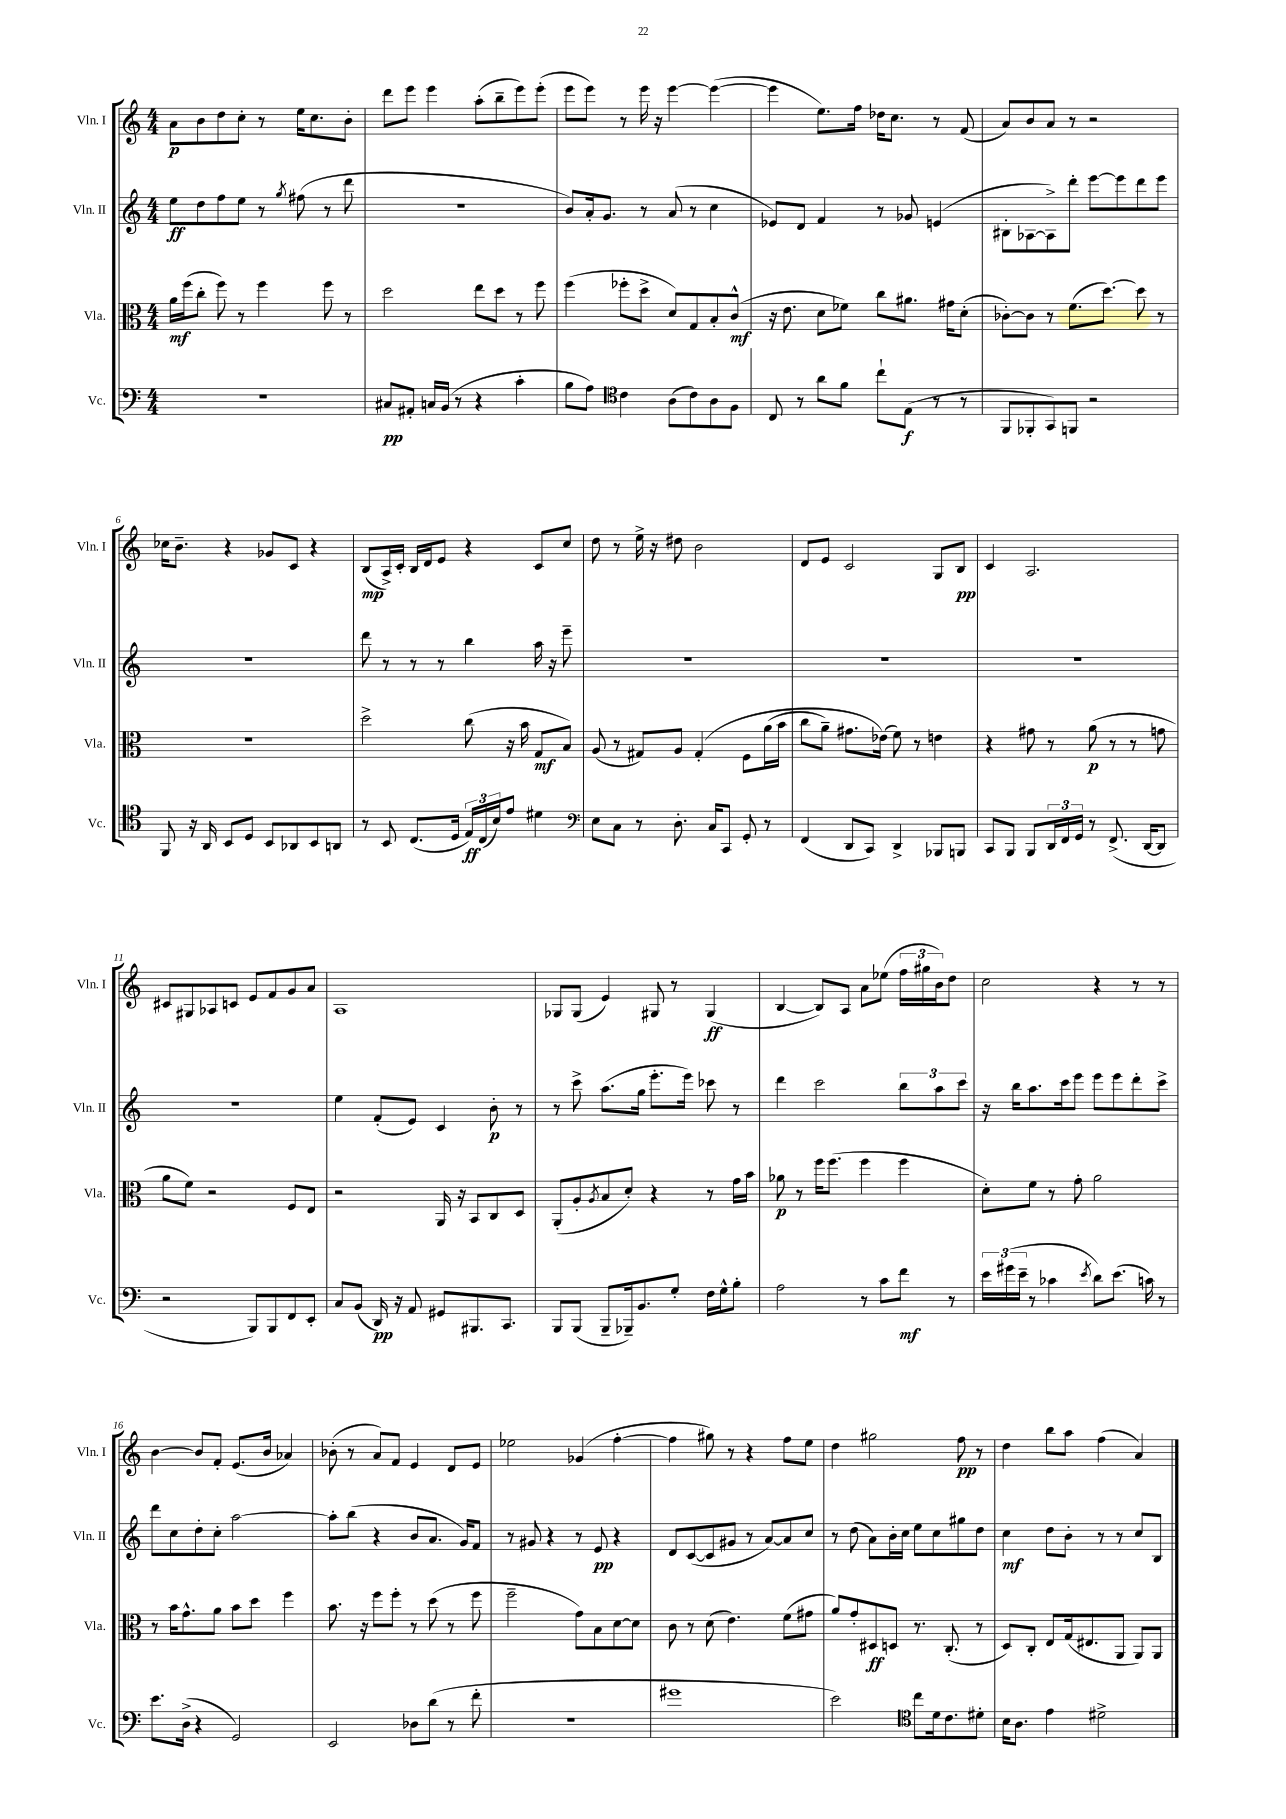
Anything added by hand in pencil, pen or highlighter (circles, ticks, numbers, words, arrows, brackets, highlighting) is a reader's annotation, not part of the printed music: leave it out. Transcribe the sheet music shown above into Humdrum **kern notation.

**kern	**dynam	**kern	**dynam	**kern	**dynam	**kern	**dynam
*part4	*part4	*part3	*part3	*part2	*part2	*part1	*part1
*staff4	*staff4	*staff3	*staff3	*staff2	*staff2	*staff1	*staff1
*I"Vc.	*	*I"Vla.	*	*I"Vln. II	*	*I"Vln. I	*
*I'Vc.	*	*I'Vla.	*	*I'Vln. II	*	*I'Vln. I	*
*clefF4	*	*clefC3	*	*clefG2	*	*clefG2	*
*k[]	*	*k[]	*	*k[]	*	*k[]	*
*M4/4	*	*M4/4	*	*M4/4	*	*M4/4	*
=1	=1	=1	=1	=1	=1	=1	=1
1r	.	16a\LL	mf	8ee\L	ff	8a\L	p
.	.	(16ff\J	.	.	.	.	.
.	.	8cc'\J	.	8dd\	.	8b\	.
.	.	8ff\)	.	8ff\	.	8dd\	.
.	.	8r	.	8ee\J	.	8cc'\J	.
.	.	4ff\	.	8r	.	8r	.
.	.	.	.	8qgg/	.	.	.
.	.	.	.	(8ff#X\	.	16ee\KL	.
.	.	.	.	.	.	8.cc\	.
.	.	8ff\	.	8r	.	.	.
.	.	8r	.	8ddd\	.	8b'\J	.
=2	=2	=2	=2	=2	=2	=2	=2
8C#X/L	pp	2dd\	.	1r	.	8ddd\L	.
8AA#X'/J	.	.	.	.	.	8eee\J	.
16Cn/LL	.	.	.	.	.	4eee\	.
(16BB/JJ	.	.	.	.	.	.	.
8r	.	.	.	.	.	.	.
4r	.	8ee\L	.	.	.	(8aa'\L	.
.	.	8dd\J	.	.	.	8bb~\	.
4c'\	.	8r	.	.	.	8eee\)	.
.	.	8ff\	.	.	.	(8eee'\J	.
=3	=3	=3	=3	=3	=3	=3	=3
8B\L	.	(4ff\	.	8b/L)	.	8eee\L	.
8A\J)	.	.	.	16a'/k	.	8eee\J)	.
.	.	.	.	8.g/J	.	.	.
*clefC4	*	*	*	*	*	*	*
4c\	.	8ff-X'\L	.	.	.	8r	.
.	.	8dd^\J	.	8r	.	16eee\	.
.	.	.	.	.	.	16r	.
(8A\L	.	8d/L)	.	(8a/	.	[4eee\	.
8c\)	.	8G/	.	8r	.	.	.
8A\	.	8B'/	.	4cc\	.	(4eee\_	.
8F\J	.	(8c^^/J	mf	.	.	.	.
=4	=4	=4	=4	=4	=4	=4	=4
8C/	.	16r	.	8e-X/L)	.	4eee\]	.
.	.	8.e\	.	.	.	.	.
8r	.	.	.	8d/J	.	.	.
8a\L	.	8d\L	.	4f/	.	8.ee\L)	.
8f\J	.	8f-X\J)	.	.	.	.	.
.	.	.	.	.	.	16ff\Jk	.
8cc`\L	.	8cc\L	.	8r	.	16dd-X\KL	.
.	.	.	.	.	.	8.cc\J	.
(8E\J	f	8.a#X\J	.	8g-X/	.	.	.
8r	.	.	.	(4en/	.	8r	.
.	.	16g#X\KL	.	.	.	.	.
8r	.	(8d'\J	.	.	.	(8f/	.
=5	=5	=5	=5	=5	=5	=5	=5
8FF/L	.	[8c-X'\L)	.	8B#X'\L	.	8a/L)	.
8FF-X'/	.	8c-\J]	.	[8A-X\	.	8b/	.
8GG/)	.	8r	.	8A-^\])	.	8a/J	.
8FFn/J	.	(8.f\L	.	8ddd'\J	.	8r	.
2r	.	.	.	[8eee\L	.	2r	.
.	.	[8.dd\J)	.	.	.	.	.
.	.	.	.	8eee\]	.	.	.
.	.	8dd\]	.	8ddd\	.	.	.
.	.	8r	.	8eee\J	.	.	.
!!LO:LB:g=z
=6	=6	=6	=6	=6	=6	=6	=6
8FF/	.	1r	.	1r	.	16cc-X\KL	.
.	.	.	.	.	.	8.b~\J	.
16r	.	.	.	.	.	.	.
16AA/	.	.	.	.	.	.	.
8BB/L	.	.	.	.	.	4r	.
8D/J	.	.	.	.	.	.	.
8BB/L	.	.	.	.	.	8g-X/L	.
8AA-X/	.	.	.	.	.	8c/J	.
8BB/	.	.	.	.	.	4r	.
8AAn/J	.	.	.	.	.	.	.
=7	=7	=7	=7	=7	=7	=7	=7
8r	.	2dd^\	.	8ddd\	.	(8B/L	mp
8BB/	.	.	.	8r	.	16A^/L)	.
.	.	.	.	.	.	16c'/JJ	.
(8.C/L	.	.	.	8r	.	16B/LL	.
.	.	.	.	.	.	16d/J	.
.	.	.	.	8r	.	8e/J	.
16D/Jk	.	.	.	.	.	.	.
24E/LL)	ff	(8cc\	.	4bb\	.	4r	.
(24C/	.	.	.	.	.	.	.
24B/J)	.	.	.	.	.	.	.
8e/J	.	16r	.	.	.	.	.
.	.	16b\	.	.	.	.	.
4d#X\	.	8G/L	mf	16aa\	.	8c/L	.
.	.	.	.	16r	.	.	.
.	.	8B/J)	.	8eee~\	.	8cc/J	.
=8	=8	=8	=8	=8	=8	=8	=8
*clefF4	*	*	*	*	*	*	*
8E\L	.	(8A/	.	1r	.	8dd\	.
8C\J	.	8r	.	.	.	8r	.
8r	.	8G#X/L)	.	.	.	16ee^\	.
.	.	.	.	.	.	16r	.
8.D'\	.	8A/J	.	.	.	8dd#X\	.
.	.	(4G#'/	.	.	.	2b\	.
16C/KL	.	.	.	.	.	.	.
8CC/J	.	.	.	.	.	.	.
8GG'/	.	8F\L	.	.	.	.	.
8r	.	(16a\L	.	.	.	.	.
.	.	16b\JJ	.	.	.	.	.
=9	=9	=9	=9	=9	=9	=9	=9
(4FF/	.	8cc\L	.	1r	.	8d/L	.
.	.	8a~\J)	.	.	.	8e/J	.
8DD/L	.	8.g#X\L	.	.	.	2c/	.
8CC/J)	.	.	.	.	.	.	.
.	.	(16e-X\Jk)	.	.	.	.	.
4DD^/	.	8f\)	.	.	.	.	.
.	.	8r	.	.	.	.	.
8BBB-X/L	.	4en\	.	.	.	8G/L	.
8BBBn/J	.	.	.	.	.	8B/J	pp
=10	=10	=10	=10	=10	=10	=10	=10
8CC/L	.	4r	.	1r	.	4c/	.
8BBB/J	.	.	.	.	.	.	.
8BBB/L	.	8g#X\	.	.	.	2.A/	.
24DD/L	.	8r	.	.	.	.	.
24FF/	.	.	.	.	.	.	.
24GG/JJ	.	.	.	.	.	.	.
8r	.	(8a\	p	.	.	.	.
(8.FF^/	.	8r	.	.	.	.	.
.	.	8r	.	.	.	.	.
[16DD/KL	.	.	.	.	.	.	.
8DD/J]	.	8gn\	.	.	.	.	.
!!LO:LB:g=z
=11	=11	=11	=11	=11	=11	=11	=11
2r	.	8a\L	.	1r	.	8c#X/L	.
.	.	8f\J)	.	.	.	8G#X/	.
.	.	2r	.	.	.	8A-X/	.
.	.	.	.	.	.	8cn/J	.
8BBB/L)	.	.	.	.	.	8e/L	.
8BBB/	.	.	.	.	.	8f/	.
8FF/	.	8F/L	.	.	.	8g/	.
8EE'/J	.	8E/J	.	.	.	8a/J	.
=12	=12	=12	=12	=12	=12	=12	=12
8C/L	.	2r	.	4ee\	.	1A	.
(8BB/J	.	.	.	.	.	.	.
16DD/)	pp	.	.	(8f'/L	.	.	.
16r	.	.	.	.	.	.	.
8AA/	.	.	.	8e/J)	.	.	.
8GG#X/L	.	16AA/	.	4c/	.	.	.
.	.	16r	.	.	.	.	.
8.BBB#X/	.	8BB/L	.	.	.	.	.
.	.	8C/	.	8b'\	p	.	.
8.CC/J	.	.	.	.	.	.	.
.	.	8D/J	.	8r	.	.	.
=13	=13	=13	=13	=13	=13	=13	=13
8BBB/L	.	(8AA'/L	.	8r	.	8G-X/L	.
(8BBB/J	.	8A'/	.	8ccc^\	.	(8G-/J	.
.	.	8qA/	.	.	.	.	.
8BBB~/L	.	8B/	.	(8.aa\L	.	4e/)	.
16BBB-X~/k)	.	8d'/J)	.	.	.	.	.
8.BB/	.	.	.	16gg\Jk	.	.	.
.	.	4r	.	8.eee'\L	.	8G#X/	.
8G'/J	.	.	.	.	.	8r	.
.	.	.	.	16eee\Jk)	.	.	.
16F\LL	.	8r	.	8ccc-X\	.	(4G#/	ff
16G^^\J	.	.	.	.	.	.	.
8B'\J	.	16g\LL	.	8r	.	.	.
.	.	16b\JJ	.	.	.	.	.
=14	=14	=14	=14	=14	=14	=14	=14
2A\	.	8a-X\	p	4ddd\	.	[4B/	.
.	.	8r	.	.	.	.	.
.	.	16ff\KL	.	2ccc\	.	8B/L])	.
.	.	(8.ff\J	.	.	.	.	.
.	.	.	.	.	.	8A/J	.
8r	.	4ff\	.	.	.	8a\L	.
8c\L	.	.	.	.	.	(8ee-X\J	.
8f\J	mf	4ff\	.	12bb\L	.	24ff\LL	.
.	.	.	.	.	.	24gg#X\	.
.	.	.	.	12aa\	.	24b\J)	.
8r	.	.	.	.	.	8dd\J	.
.	.	.	.	12ccc\J	.	.	.
=15	=15	=15	=15	=15	=15	=15	=15
24e\LL	.	8d'\L)	.	16r	.	2cc\	.
(24g#X\	.	.	.	.	.	.	.
.	.	.	.	16bb\KL	.	.	.
24e~\JJ	.	.	.	.	.	.	.
8r	.	8f\J	.	8.aa\	.	.	.
4c-X\	.	8r	.	.	.	.	.
.	.	.	.	16ccc\k	.	.	.
.	.	8g'\	.	8eee\J	.	.	.
8qe/	.	.	.	.	.	.	.
8d\L)	.	2a\	.	8eee\L	.	4r	.
(8.e\J	.	.	.	8eee\	.	.	.
.	.	.	.	8ddd'\	.	8r	.
16cn\)	.	.	.	.	.	.	.
8r	.	.	.	8ccc^\J	.	8r	.
!!LO:LB:g=z
=16	=16	=16	=16	=16	=16	=16	=16
8.e\L	.	8r	.	8ddd\L	.	[4b\	.
.	.	16b\KL	.	8cc\	.	.	.
(16D^\Jk	.	8.g^^\	.	.	.	.	.
4r	.	.	.	8dd'\	.	8b/L]	.
.	.	8a\J	.	8cc'\J	.	8f'/J	.
2GG/)	.	8b\L	.	[2aa\	.	(8.e/L	.
.	.	8dd\J	.	.	.	.	.
.	.	.	.	.	.	16b/Jk	.
.	.	4ff\	.	.	.	4a-X/)	.
=17	=17	=17	=17	=17	=17	=17	=17
2EE/	.	8.b\	.	8aa'\L]	.	(8b-X'\	.
.	.	.	.	(8bb\J	.	8r	.
.	.	16r	.	.	.	.	.
.	.	8ff\L	.	4r	.	8a/L)	.
.	.	8ff'\J	.	.	.	8f/J	.
8D-X\L	.	8r	.	8b/L	.	4e/	.
(8d\J	.	(8dd\	.	8.a/J	.	.	.
8r	.	8r	.	.	.	8d/L	.
.	.	.	.	16g/KL)	.	.	.
8f'\	.	8ff\	.	8f/J	.	8e/J	.
=18	=18	=18	=18	=18	=18	=18	=18
1r	.	2ff~\	.	8r	.	2ee-X\	.
.	.	.	.	8g#X/	.	.	.
.	.	.	.	4r	.	.	.
.	.	8g\L)	.	8r	.	(4g-X/	.
.	.	8B\	.	8e/	pp	.	.
.	.	[8d\	.	4r	.	[4ff'\	.
.	.	8d\J]	.	.	.	.	.
=19	=19	=19	=19	=19	=19	=19	=19
1g#X	.	8c\	.	8d/L	.	4ff\]	.
.	.	8r	.	([8c/	.	.	.
.	.	(8d\	.	8c/]	.	8gg#X\)	.
.	.	4.e\)	.	8g#X/J	.	8r	.
.	.	.	.	8r	.	4r	.
.	.	.	.	[8a/L)	.	.	.
.	.	(8f\L	.	8a/]	.	8ff\L	.
.	.	8g#X\J	.	8cc/J	.	8ee\J	.
=20	=20	=20	=20	=20	=20	=20	=20
2e\)	.	8a/L)	.	8r	.	4dd\	.
.	.	8g'/	.	(8dd\	.	.	.
.	.	8D#X/	ff	8a\L)	.	2gg#X\	.
.	.	8Dn/J	.	16b'\L	.	.	.
.	.	.	.	16cc\JJ	.	.	.
*clefC4	*	*	*	*	*	*	*
8cc\L	.	8.r	.	8ee\L	.	.	.
16d\k	.	.	.	8cc\	.	.	.
8.c\	.	(8.C'/	.	.	.	.	.
.	.	.	.	8gg#X\	.	8ff\	pp
8d#X'\J	.	8r	.	8dd\J	.	8r	.
=21	=21	=21	=21	=21	=21	=21	=21
16B\KL	.	8D/L)	.	4cc\	mf	4dd\	.
8.A\J	.	.	.	.	.	.	.
.	.	8C'/J	.	.	.	.	.
4e\	.	8E/L	.	8dd\L	.	8bb\L	.
.	.	(16G/k	.	8b'\J	.	8aa\J	.
.	.	8.E#X/	.	.	.	.	.
2d#X^\	.	.	.	8r	.	(4ff\	.
.	.	8AA/J	.	8r	.	.	.
.	.	8AA/L)	.	8cc/L	.	4a/)	.
.	.	8AA/J	.	8B/J	.	.	.
==	==	==	==	==	==	==	==
*-	*-	*-	*-	*-	*-	*-	*-
